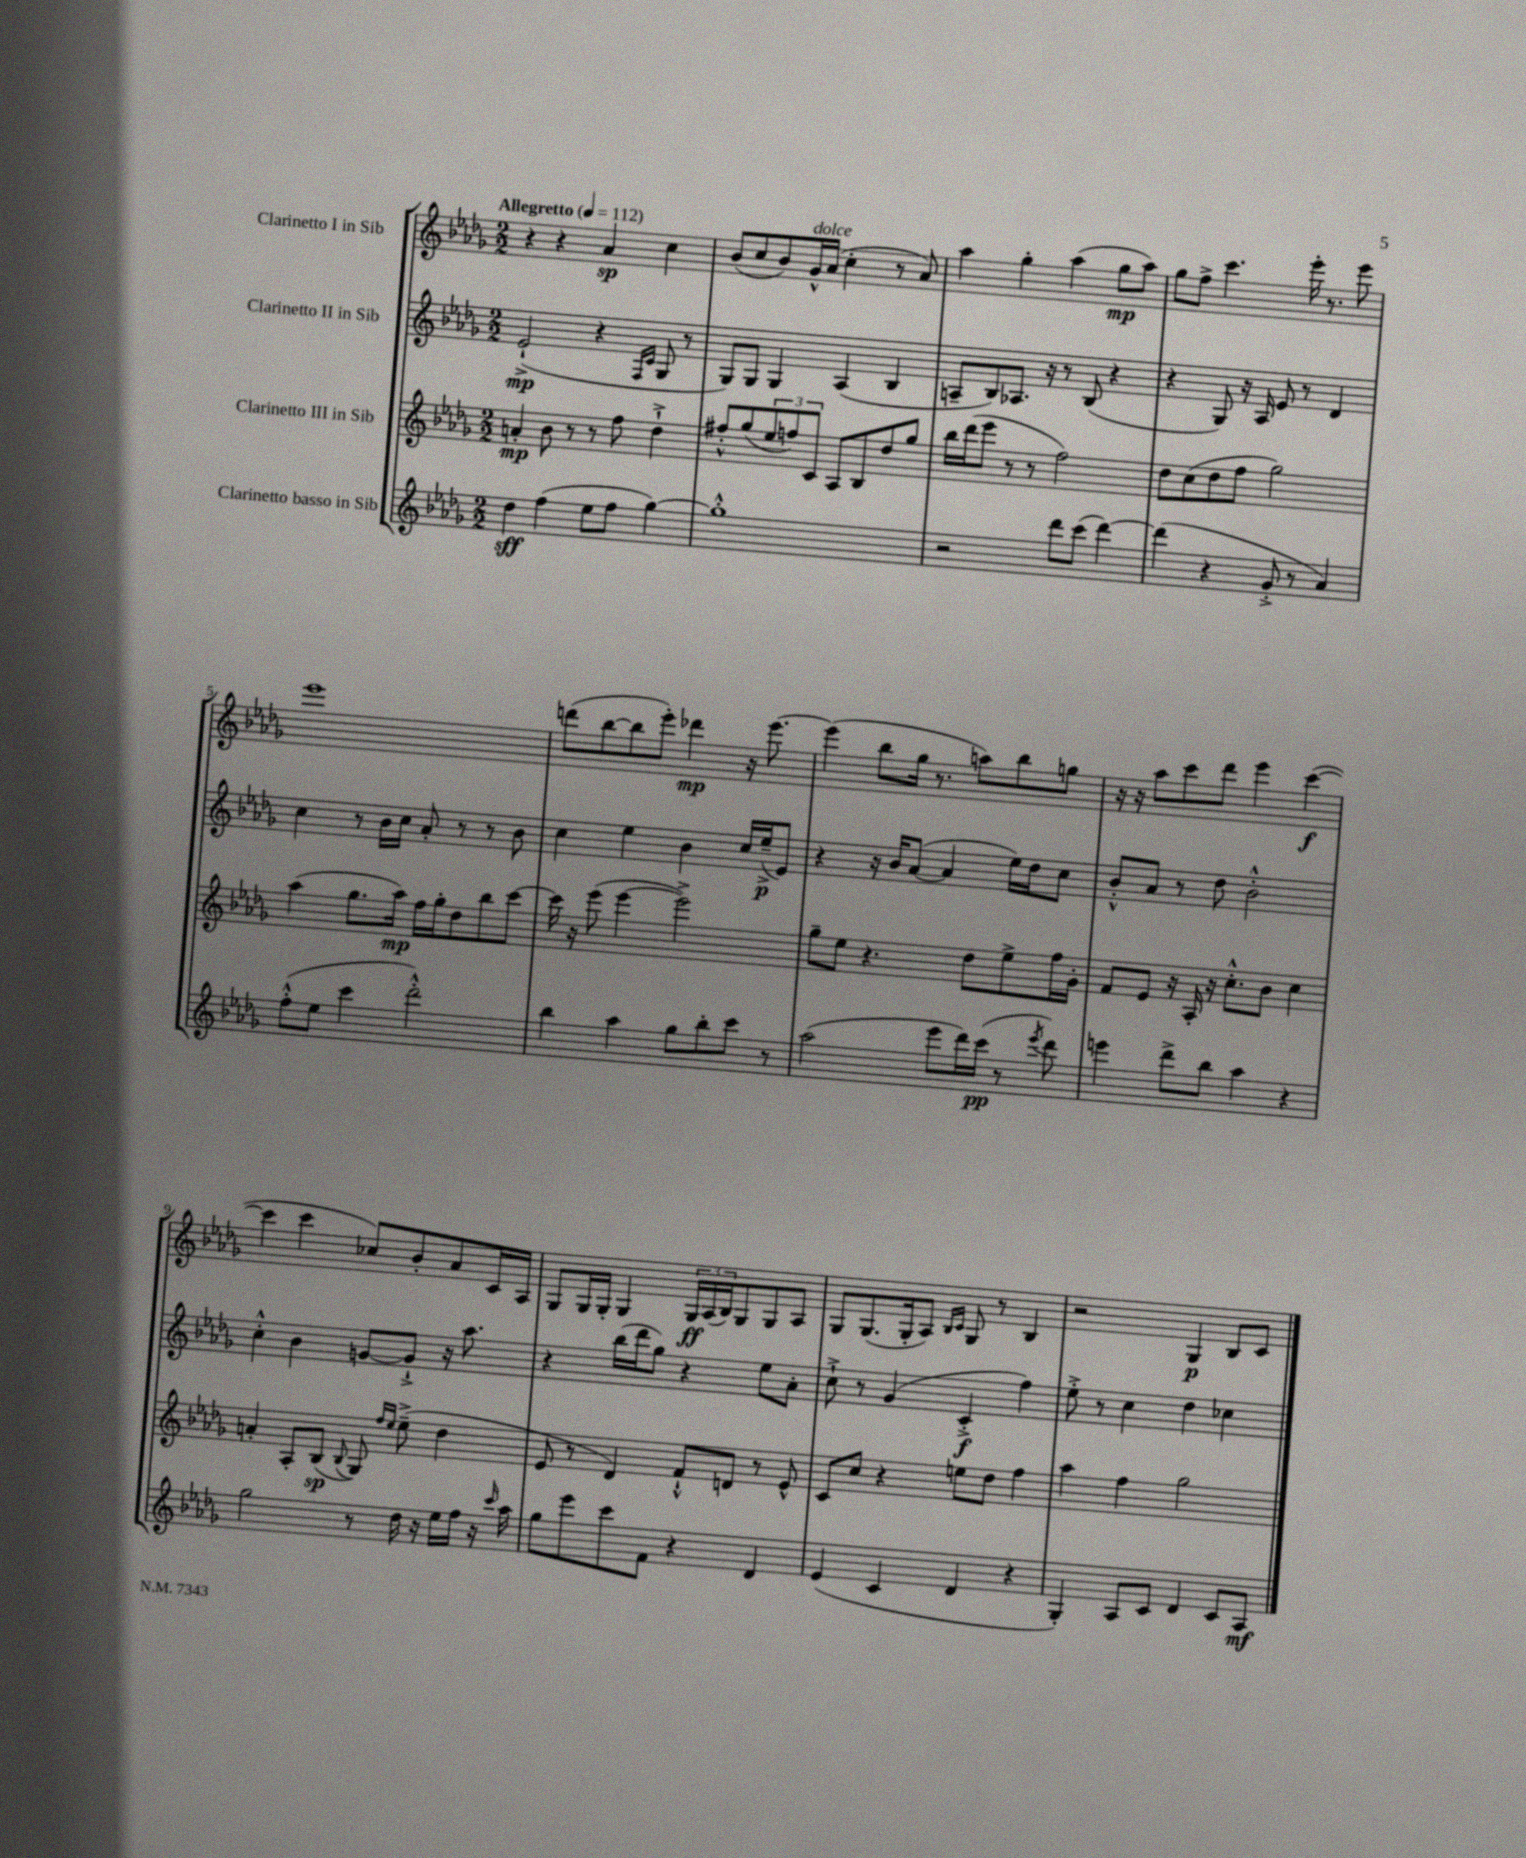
<<
\new StaffGroup <<
\new Staff = "s0" \with { instrumentName = "Clarinetto I in Sib" } {
    \clef treble \key des \major \numericTimeSignature \time 2/2 \tempo "Allegretto" 4 = 112
    r4 r4 aes'4\sp c''4 |
    bes'8( c''8 bes'8) ges'16-^^\markup { \italic "dolce" } aes'16( c''4-. r8 aes'8) |
    aes''4 ges''4-. aes''4( ges''8\mp aes''8) |
    ges''8 f''8-> c'''4. ees'''16-. r8. ees'''8 |
    ees'''1 |
    d'''8( bes''8~ bes''8 ees'''8-.) des'''4\mp r16 ees'''8.~ |
    ees'''4( bes''8 ges''16 r8. a''8) bes''8 g''8 |
    r16 r16 aes''8 c'''8 des'''8 ees'''4 c'''4~\f( |
    c'''4 c'''4 ces''8) bes'8-. aes'8 c'16 aes16 |
    ges8 ges16 ges16-. ges4 \tuplet 3/2 { ges16\ff aes16( bes16) } ges8 ges8 aes8 |
    ges8 ges8.( ges16-. aes8) \grace { bes16 c'16 } ges8 r8 bes4 |
    r2 ges4\p bes8 c'8 \bar "|." |
}
\new Staff = "s1" \with { instrumentName = "Clarinetto II in Sib" } {
    \clef treble \key des \major \numericTimeSignature \time 2/2
    ees'2-!->\mp( r4 \grace { f16 c'16 } ges8 r8 |
    ges8) ges8 ges4 aes4( bes4 |
    a8-- bes8) aes8. r16 r8 bes8( r4 |
    r4 ges8) r16 aes16 ees'8 r8 des'4 |
    c''4 r8 bes'16 c''16 aes'8-. r8 r8 bes'8 |
    c''4 ees''4 bes'4 c''16 ees''16--->\p( ees'8) |
    r4 r16 bes'16 aes'8~( aes'4 ees''16) des''16 c''8 |
    bes'8-.-^ aes'8 r8 des''8 bes'2-.-^ |
    c''4-.-^ bes'4 g'8~ g'8-!-> r16 aes''8. |
    r4 bes''16( des'''16 ges''8) r4 ees''8 aes'8-. |
    c''8-!-> r8 ges'4( c'4-.->\f f''4) |
    ees''8-.-> r8 c''4 des''4 ces''4 \bar "|." |
}
\new Staff = "s2" \with { instrumentName = "Clarinetto III in Sib" } {
    \clef treble \key des \major \numericTimeSignature \time 2/2
    a'4-.\mp bes'8 r8 r8 f''8 des''4-!-> |
    fis''8-.-^ ges''8( \tuplet 3/2 { ees''8 f''8) c'8 } aes8 bes8 des''8 ges''8 |
    bes''16 des'''16( ees'''8 r8 r8 f''2) |
    des''8 c''8( des''8 f''8 ges''2) |
    aes''4( ges''8. aes''16\mp) f''16 ges''16-. des''8 bes''8 c'''8~ |
    c'''16 r16 ees'''8( ees'''4~ ees'''2->) |
    ges''8-- ees''8 r4. des''8 ees''8-> f''16 ges'16-. |
    f'8 ees'8 r16 aes16-. r16 c''8.-.-^ bes'8 c''4 |
    a'4-. aes8-. bes8\sp( \appoggiatura { bes8 } ges8) \grace { f''16 ees''16 } ees''8--->( des''4 |
    ees'8 r8 des'4) f'8-!-^ d'8 r8 ees'8-^ |
    c'8 c''8 r4 e''8 des''8 f''4 |
    aes''4 f''4 ges''2 \bar "|." |
}
\new Staff = "s3" \with { instrumentName = "Clarinetto basso in Sib" } {
    \clef treble \key des \major \numericTimeSignature \time 2/2
    des''4\sff f''4( ees''8 f''8 ges''4~) |
    ges''1-.-^ |
    r2 des'''8 c'''8( des'''4~) |
    des'''4( r4 ges'8-.-> r8 aes'4) |
    f''8-.-^( ees''8 c'''4 des'''2-.-^) |
    bes''4 aes''4 ges''8 bes''8-. c'''8 r8 |
    aes''2( ees'''8 des'''16) c'''16\pp( r8 \acciaccatura { ees'''8 } des'''8) |
    e'''4 des'''8-> bes''8 aes''4 r4 |
    ges''2 r8 des''16 r16 ees''16 f''16 r16 \grace { c'''16 } aes''16 |
    ges''8 ees'''8 c'''8 f'8 r4 des'4 |
    ees'4( c'4 des'4 r4 |
    ges4-.) aes8 c'8 des'4 c'8 aes8\mf \bar "|." |
}
>>
>>
